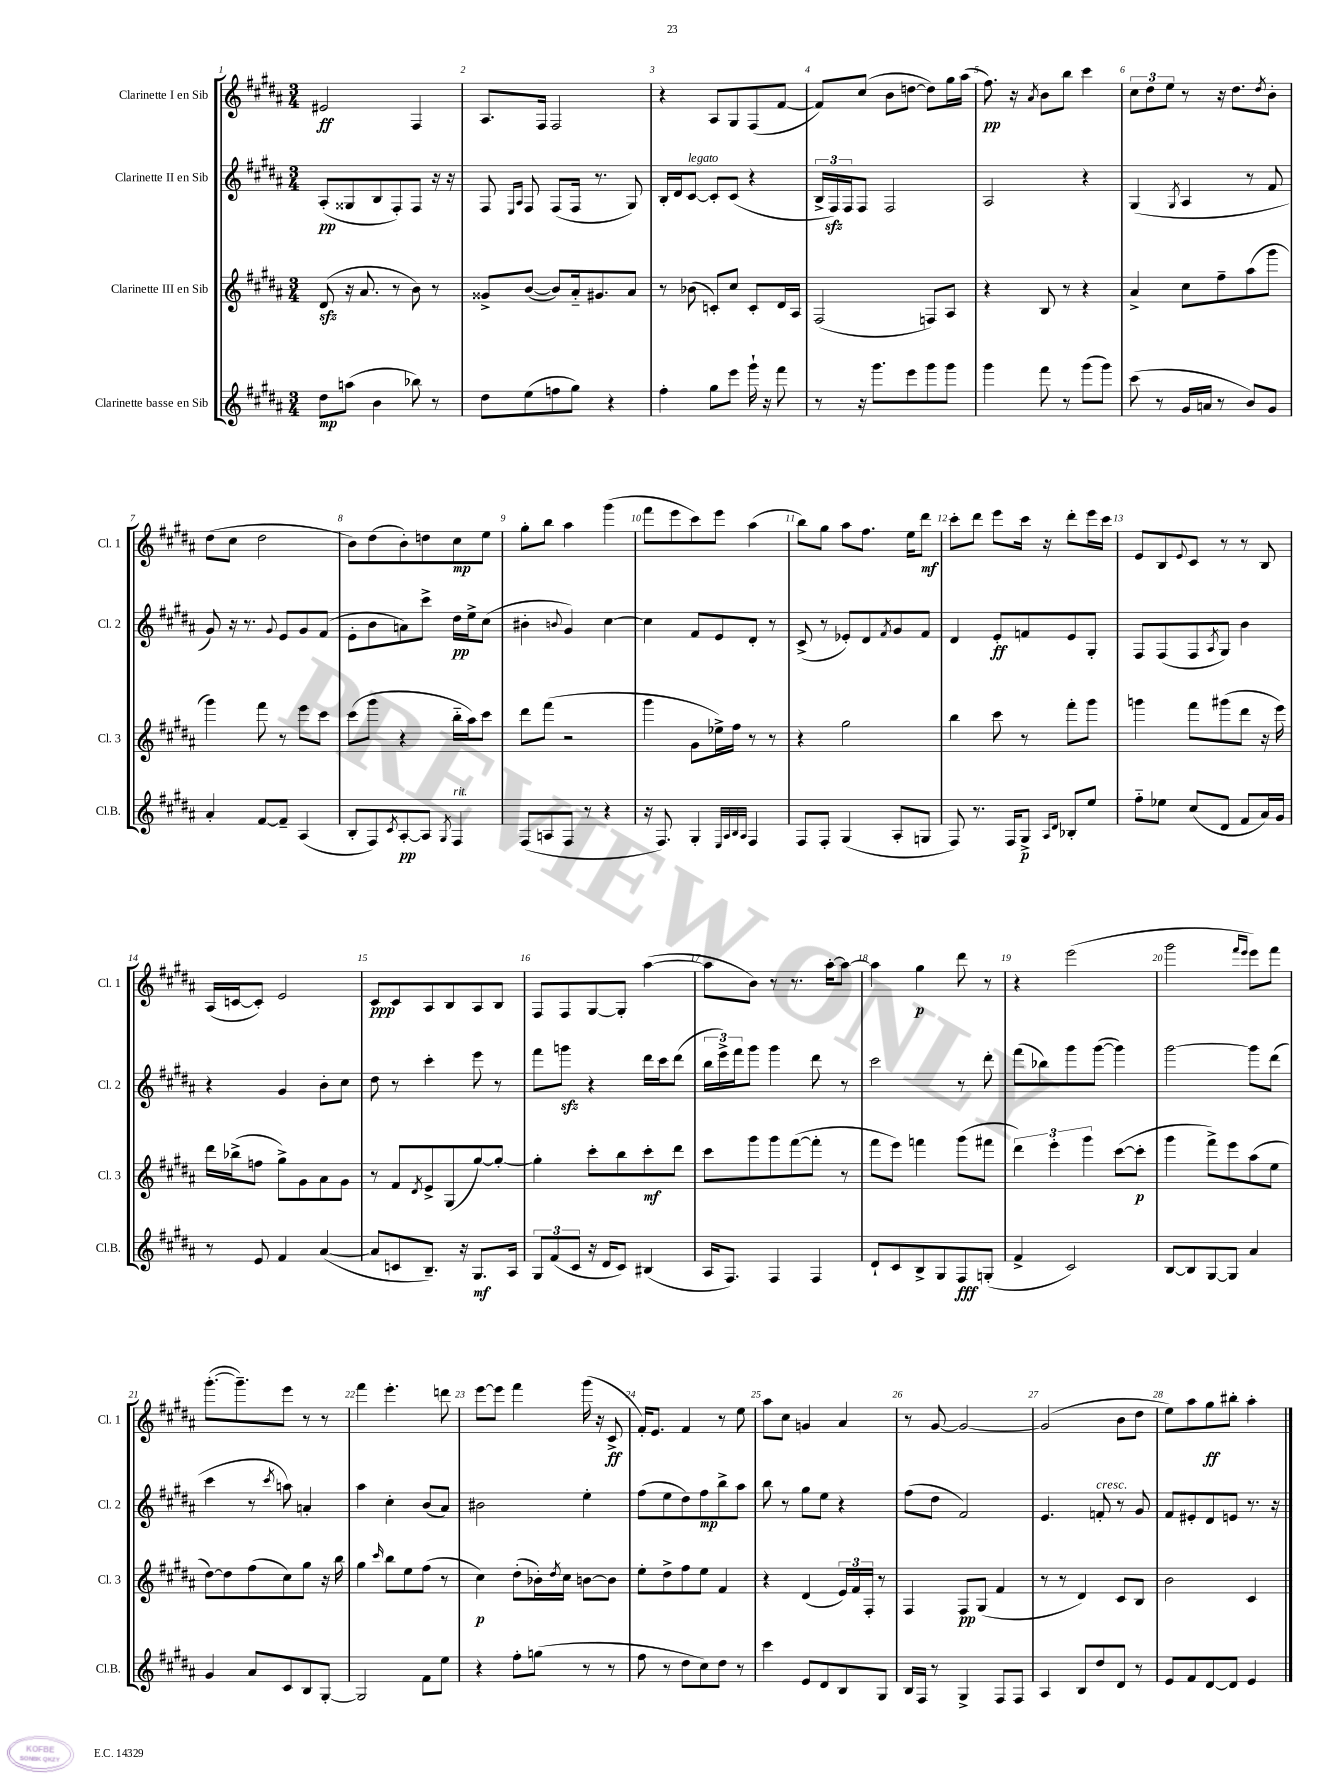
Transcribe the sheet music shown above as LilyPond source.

<<
\new StaffGroup <<
\new Staff = "s0" \with { instrumentName = "Clarinette I en Sib" shortInstrumentName = "Cl. 1" } {
    \clef treble \key b \major \numericTimeSignature \time 3/4
    eis'2\ff fis4 |
    ais8. fis16 fis2 |
    r4 ais8 gis8 fis8( fis'8~ |
    fis'8) cis''8( b'8 d''8~ d''8) gis''16 ais''16( |
    fis''8.\pp) r16 \acciaccatura { ais'8 } b'8 b''8 cis'''4 |
    \tuplet 3/2 { cis''8 dis''8 e''8 } r8 r16 dis''8. \acciaccatura { dis''8 } b'8-. |
    dis''8( cis''8 dis''2 |
    b'8) dis''8( b'8-.) d''8 cis''8\mp e''8 |
    gis''8-. b''8 ais''4 gis'''4( |
    fis'''8 e'''8 cis'''8) e'''8 ais''4( |
    b''8) gis''8 ais''8 fis''8. e''16 dis'''8\mf |
    cis'''8-. dis'''8 e'''8 cis'''16 r16 dis'''8-. e'''16 cis'''16 |
    e'8 b8 \appoggiatura { e'8 } cis'8 r8 r8 b8 |
    ais16( c'16~ c'8-.) e'2 |
    cis'8\ppp cis'8 ais8 b8 ais8 b8 |
    fis8 fis8 gis8~ gis8-. ais''4~( |
    ais''8 b'8) r8 r8. ais''16~-. ais''8~ |
    ais''4 gis''4\p dis'''8 r8 |
    r4 e'''2( |
    gis'''2 \grace { fis'''16 e'''16 } e'''8) fis'''8 |
    gis'''8.~-.( gis'''8.--) e'''8 r8 r8 |
    fis'''4 e'''4.-. d'''8 |
    e'''8~ e'''8 fis'''4 gis'''16( r16 cis'8->\ff |
    fis'16-.) e'8. fis'4 r8 e''8 |
    ais''8 cis''8 g'4 ais'4 |
    r8 gis'8~ gis'2~ |
    gis'2( b'8 dis''8 |
    e''8) ais''8 gis''8\ff bis''8-. ais''4-. \bar "|." |
}
\new Staff = "s1" \with { instrumentName = "Clarinette II en Sib" shortInstrumentName = "Cl. 2" } {
    \clef treble \key b \major \numericTimeSignature \time 3/4
    ais8-.\pp( gisis8 b8 fis8-.) fis8 r16 r16 |
    fis8 \grace { e16 ais16 } fis8 fis8( fis16 r8. gis8) |
    b16-. dis'16 cis'8~^\markup { \italic "legato" } cis'8-. cis'8( r4 |
    \tuplet 3/2 { b16-> fis16\sfz) fis16 } fis8 fis2 |
    ais2 r4 |
    gis4( \acciaccatura { gis8 } ais4 r8 fis'8 |
    gis'8) r16 r8. \appoggiatura { gis'8 } e'8 gis'8 fis'8( |
    e'8-. b'8 a'8) cis'''8-> dis''16\pp e''16-> cis''8( |
    bis'4-. \appoggiatura { b'8 } gis'4) cis''4~ |
    cis''4 fis'8 e'8 dis'8-. r8 |
    cis'8->( r8 ees'8-.) dis'8 \acciaccatura { fis'8 } gis'8 fis'8 |
    dis'4 e'8-.\ff f'8 e'8 gis8-. |
    fis8 fis8( fis8 \acciaccatura { ais8 } gis8) b'4 |
    r4 gis'4 b'8-. cis''8 |
    dis''8 r8 cis'''4-. e'''8 r8 |
    fis'''8 g'''8\sfz r4 dis'''16 cis'''16 dis'''8( |
    \tuplet 3/2 { b''16 e'''16->) fis'''16 } gis'''8 gis'''4 dis'''8 r8 |
    cis'''2 r8 dis'''8-. |
    fis'''8( bes''8) gis'''8 gis'''8~( gis'''4) |
    gis'''2~ gis'''8 dis'''8( |
    cis'''4 r8 \acciaccatura { cis'''8 } a''8) a'4-. |
    ais''4 cis''4-. b'8( ais'8) |
    bis'2 e''4-. |
    fis''8( e''8 dis''8) fis''8\mp b''8-> ais''8 |
    b''8 r8 gis''8 e''8 r4 |
    fis''8( dis''8 fis'2) |
    e'4. f'8-.^\markup { \italic "cresc." } r8 gis'8 |
    fis'8 eis'8-. dis'8 e'8 r8. r16 \bar "|." |
}
\new Staff = "s2" \with { instrumentName = "Clarinette III en Sib" shortInstrumentName = "Cl. 3" } {
    \clef treble \key b \major \numericTimeSignature \time 3/4
    dis'8\sfz( r16 ais'8. r8 b'8) r8 |
    gisis'8-> b'8~( b'8) ais'16-_ gis'8. ais'8 |
    r8 bes'8( c'8-.) cis''8 c'8-. dis'16 ais16 |
    fis2( f8) ais8 |
    r4 b8 r8 r4 |
    ais'4-> cis''8 fis''8-- ais''8( gis'''8 |
    gis'''4) fis'''8 r8 e'''8 cis'''8 |
    cis'''8( gis'''8 r4 b''16-_ ais''16) cis'''8 |
    dis'''8 fis'''8( r2 |
    gis'''4 gis'8 ees''16->) fis''16 r8 r8 |
    r4 gis''2 |
    b''4 cis'''8 r8 fis'''8-. gis'''8 |
    g'''4 fis'''8 gis'''8( dis'''8 r16 e'''16) |
    dis'''16 bes''16->( f''8 gis''8->) gis'8 ais'8 gis'8 |
    r8 fis'8 \acciaccatura { dis'8 } e'8-> gis8( gis''8~) gis''8~-. |
    gis''4-. cis'''8-. b''8 cis'''8-.\mf dis'''8 |
    cis'''8 gis'''8 gis'''8 fis'''8~( fis'''8-. r8 |
    fis'''8 e'''8) f'''4 gis'''8( fis'''8 |
    \tuplet 3/2 { dis'''4) e'''4-. gis'''4 } cis'''8~( cis'''8-.\p |
    gis'''4 fis'''8->) e'''8 ais''8( e''8 |
    dis''8~) dis''8 fis''8( cis''8) gis''8 r16 b''16 |
    gis''4 \grace { cis'''16 } b''8 e''8 fis''8( r8 |
    cis''4\p) dis''8-.( bes'16-.) \acciaccatura { dis''8 } cis''16 b'8~ b'8 |
    e''8-. dis''8-> fis''8 e''8 fis'4 |
    r4 dis'4( \tuplet 3/2 { e'16) fis'16 fis16-. } r8 |
    fis4 fis8\pp gis8( fis'4 |
    r8 r8 dis'4) cis'8 b8 |
    b'2 cis'4 \bar "|." |
}
\new Staff = "s3" \with { instrumentName = "Clarinette basse en Sib" shortInstrumentName = "Cl.B." } {
    \clef treble \key b \major \numericTimeSignature \time 3/4
    dis''8\mp a''8( b'4 bes''8) r8 |
    dis''8 e''8( f''8 gis''8) r4 |
    fis''4-. gis''8 e'''8 gis'''16-! r16 fis'''8 |
    r8 r16 gis'''8. e'''8 gis'''8 gis'''8 |
    gis'''4 fis'''8 r8 gis'''8( gis'''8) |
    cis'''8( r8 gis'16 a'16 r8 b'8) gis'8 |
    ais'4-. fis'8~ fis'8-- ais4( |
    b8-. fis8) \acciaccatura { cis'8 } ais8~-.\pp ais8 \acciaccatura { gis8 } fis4^\markup { \italic "rit." } |
    fis8( a8 fis8 r8 r4 |
    r16 fis8.) gis4-. \grace { e32 ais32 b32 ais32 } fis4 |
    fis8 fis8-. gis4( ais8-. g8 |
    fis8) r8. fis16 gis8->\p \grace { ais16 dis'16 } bes8-. e''8 |
    fis''8-_ ees''8 cis''8( dis'8 fis'8 ais'16) gis'16 |
    r8 e'8 fis'4 ais'4~( |
    ais'8 c'8 b8.--) r16 gis8.\mf ais16 |
    \tuplet 3/2 { gis8 fis'8( cis'8 } r16 dis'16 cis'8) bis4( |
    ais16 fis8.) fis4 fis4 |
    dis'8-! cis'8 b8-> gis8 fis8\fff g8-.( |
    fis'4-> cis'2) |
    b8~ b8 gis8~ gis8 ais'4 |
    gis'4 ais'8 cis'8 b8 gis8~-. |
    gis2 fis'8 e''8 |
    r4 fis''8-. g''8( r8 r8 |
    fis''8 r8 dis''8 cis''8) dis''8 r8 |
    cis'''4 e'8 dis'8 b8 gis8 |
    b16 fis16 r8 gis4-> fis8 fis8 |
    ais4 b8 dis''8 dis'8 r8 |
    e'8 fis'8 dis'8~ dis'8 e'4 \bar "|." |
}
>>
>>
\layout { \context { \Score \override BarNumber.break-visibility = ##(#f #t #t) barNumberVisibility = #all-bar-numbers-visible } }
